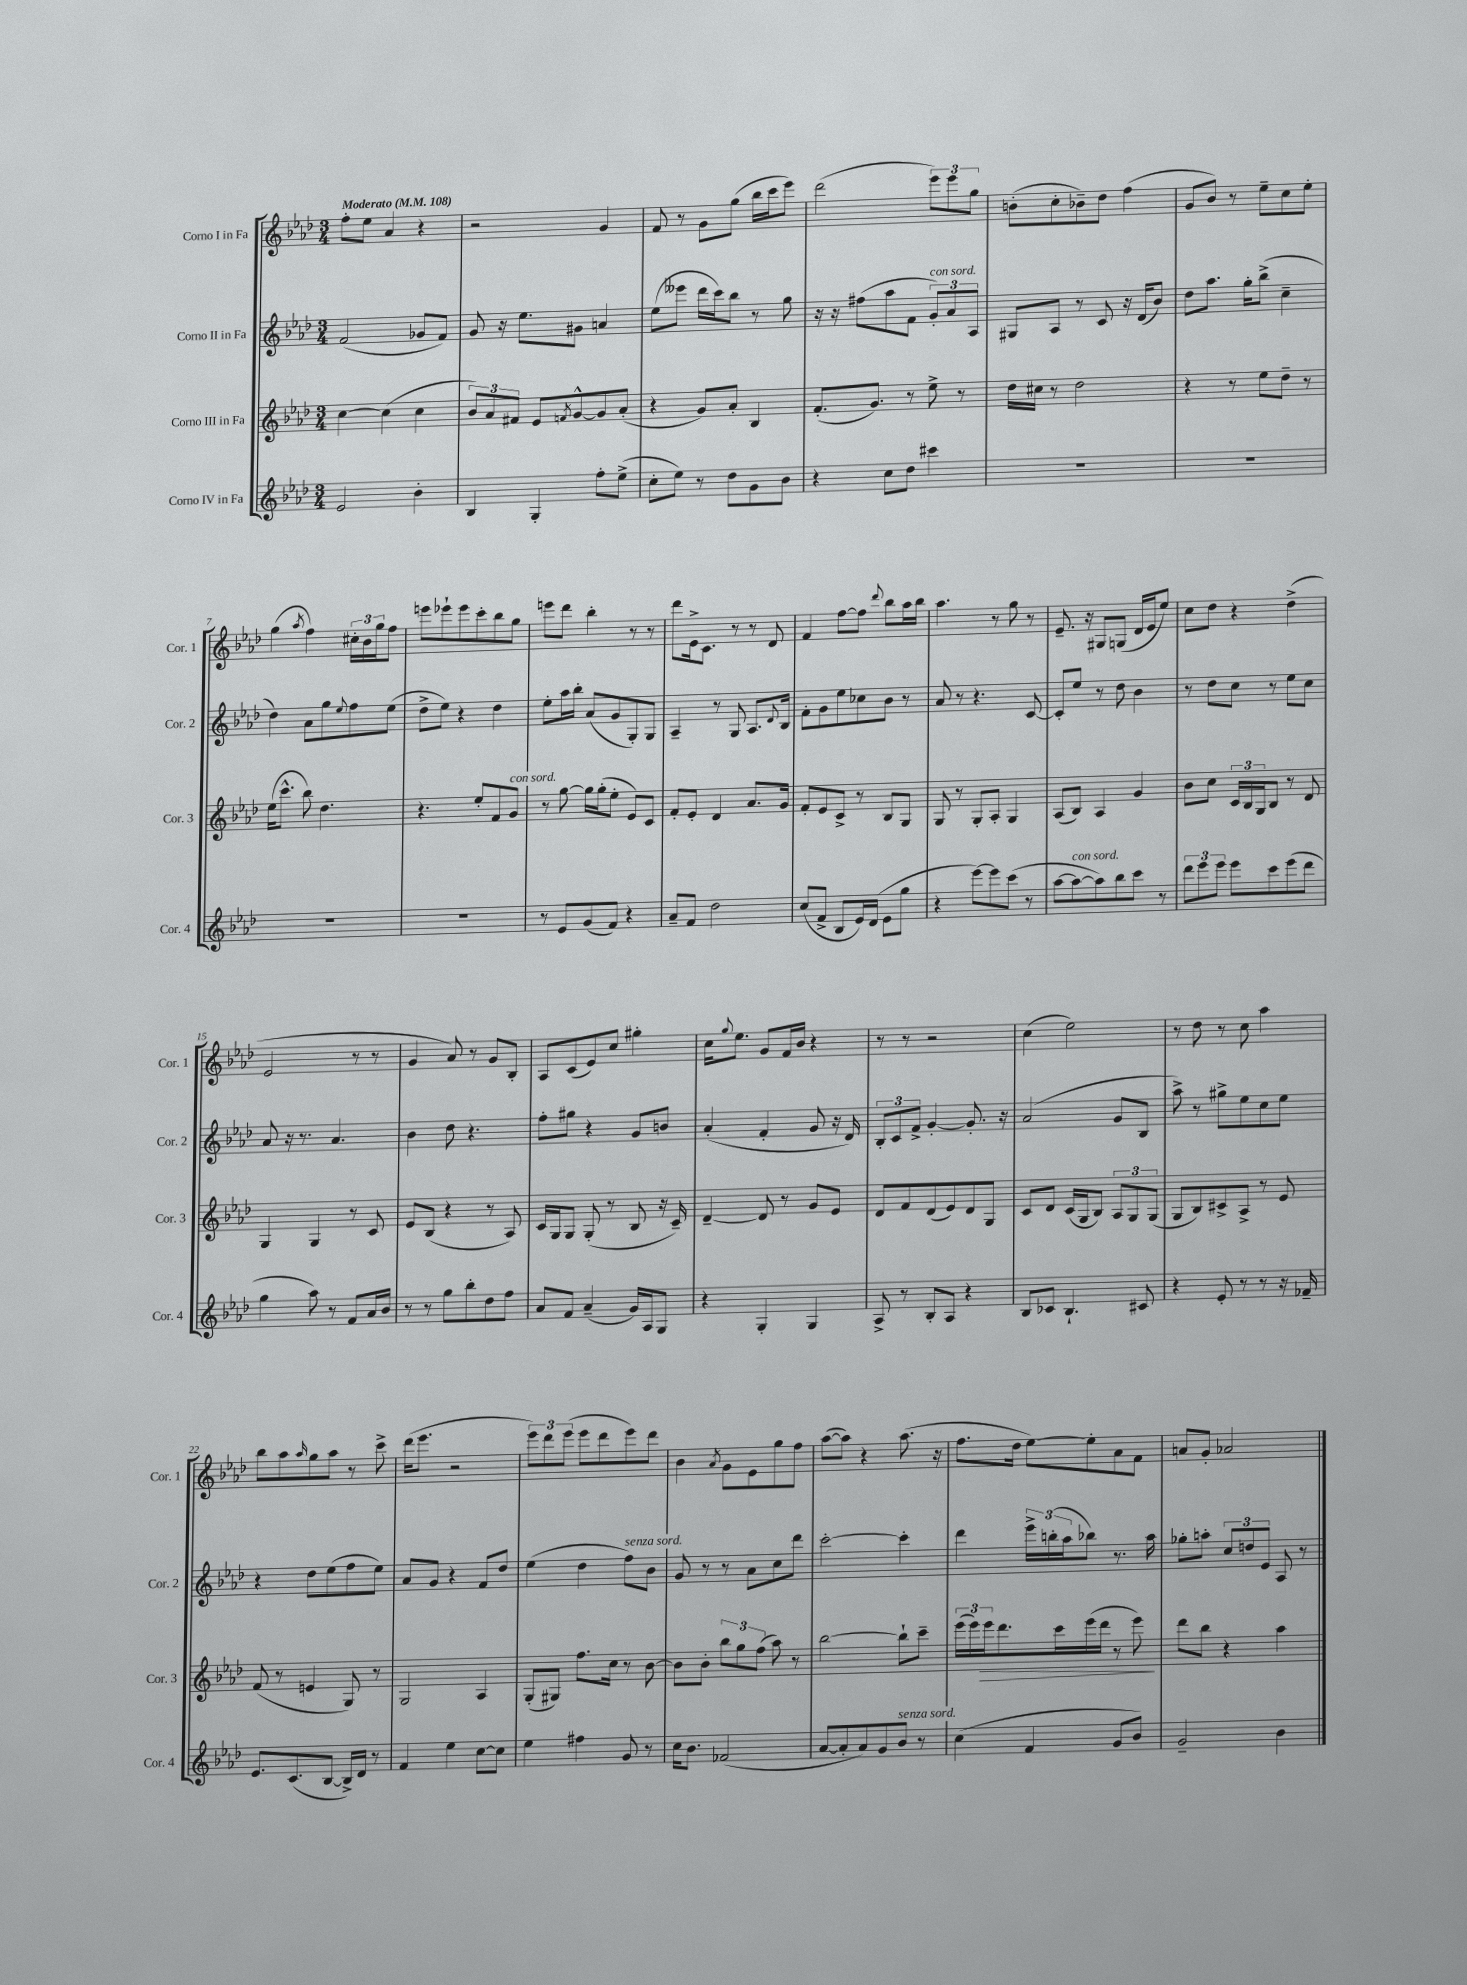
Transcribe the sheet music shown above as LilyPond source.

<<
\new StaffGroup <<
\new Staff = "s0" \with { instrumentName = "Corno I in Fa" shortInstrumentName = "Cor. 1" } {
    \clef treble \key aes \major \numericTimeSignature \time 3/4 \tempo "Moderato" 4 = 108
    f''8-. ees''8 aes'4 r4 |
    r2 g'4 |
    f'8 r8 g'8 g''8( bes''16 c'''16 ees'''8) |
    des'''2( \tuplet 3/2 { ees'''8) ees'''8 g''8 } |
    b'8-.( c''8-. bes'8--) des''8 f''4( |
    g'8 bes'8) r8 ees''8-- c''8 ees''8-. |
    g''4( \acciaccatura { aes''8 } f''4) \tuplet 3/2 { cis''16-. bes'16 g''16 } f''8 |
    e'''8 ees'''8-! ees'''8 c'''8-. bes''8 g''8 |
    e'''8 des'''8 bes''4-. r8 r8 |
    des'''8 ees'16-> c'8. r8 r8 des'8 |
    f'4 f''8~ f''8 \appoggiatura { des'''8 } bes''8 aes''16 bes''16 |
    aes''4. r8 g''8 r8 |
    ees'8.-- r16 gis8 g8( des'16 ees'16 ees''8) |
    c''8 des''8 r4 des''4->( |
    ees'2 r8 r8 |
    g'4 aes'8) r8 g'8 bes8-. |
    aes8 c'8( ees'8) c''8 gis''4-. |
    c''16 \appoggiatura { g''8 } ees''8. g'8 f'16 bes'16 r4 |
    r8 r8 r2 |
    c''4( ees''2) |
    r8 des''8 r8 c''8 aes''4 |
    bes''8 aes''8 \grace { aes''16 } g''8 aes''8 r8 c'''8-> |
    des'''16( ees'''8. r2 |
    \tuplet 3/2 { ees'''8) des'''8 ees'''8( } ees'''8 des'''8 ees'''8) des'''8 |
    bes'4 \acciaccatura { aes'8 } g'8 ees'8 g''8 f''8 |
    aes''8~( aes''8) r4 aes''8.( r16 |
    f''8. des''16 ees''8~) ees''8-. aes'8 f'8 |
    a'8 g'8-. aes'2 \bar "|." |
}
\new Staff = "s1" \with { instrumentName = "Corno II in Fa" shortInstrumentName = "Cor. 2" } {
    \clef treble \key aes \major \numericTimeSignature \time 3/4
    f'2( ges'8 f'8) |
    g'8 r16 ees''8. gis'8 a'4 |
    ees''8( eeses'''8 des'''16 c'''16) bes''8 r8 g''8 |
    r16 r16 fis''8( aes''8 f'8 \tuplet 3/2 { g'8-.^\markup { \italic "con sord." }) aes'8 aes8 } |
    gis8 aes8 r8 c'8 r16 des'16( bes'8) |
    des''8 aes''8. g''16-. bes''8->( c''4-- |
    des''4) aes'8 g''8 \appoggiatura { ees''8 } f''8 ees''8( |
    des''8-> ees''8) r4 des''4 |
    ees''8-. aes''16 bes''16-. aes'8( g'8 g8-.) g8 |
    aes4-- r8 g8 aes8. \appoggiatura { des'8 } bes16 |
    f'8-. g'8 ees''8 ces''8 bes'8 r8 |
    aes'8 r8 r4. c'8~ |
    c'8-. ees''8 r8 des''8 bes'4 |
    r8 des''8 c''8 r8 ees''8 c''8 |
    aes'8 r16 r8. aes'4. |
    bes'4 des''8 r4. |
    f''8-. gis''8 r4 g'8 b'8 |
    aes'4-.( f'4-. g'8 r16 des'16) |
    \tuplet 3/2 { bes8-. c'8 f'8-> } g'4~-. g'8.-. r16 |
    aes'2( g'8 bes8 |
    aes''8->) r8 gis''8-> ees''8 c''8 ees''8 |
    r4 des''8 ees''8( f''8 ees''8) |
    aes'8 g'8 r4 f'8 des''8 |
    ees''4( des''4 f''8^\markup { \italic "senza sord." }) bes'8 |
    g'8 r8 r8 aes'8 c''8 des'''8 |
    c'''2~-. c'''4-. |
    des'''4 \tuplet 3/2 { ees'''16-> b''16-.( aes''16 } bes''8) r8. aes''16 |
    ges''8-. a''8-. \tuplet 3/2 { c''8 d''8 ees'8 } aes8 r8 \bar "|." |
}
\new Staff = "s2" \with { instrumentName = "Corno III in Fa" shortInstrumentName = "Cor. 3" } {
    \clef treble \key aes \major \numericTimeSignature \time 3/4
    c''4~ c''4( c''4 |
    \tuplet 3/2 { bes'8) aes'8 fis'8 } ees'8 \acciaccatura { f'8 } g'8~-^ g'8 aes'8-.( |
    r4 g'8) aes'8-. bes4 |
    f'8.-.( g'8.) r8 ees''8-> r8 |
    des''16 cis''16 r8 des''2 |
    r4 r8 ees''8 des''8-- r8 |
    ees''16( c'''8.-^ bes''8) des''4. |
    r4. ees''8-. f'8 g'8^\markup { \italic "con sord." } |
    r8 g''8~ g''16 g''16-.( ees''8-. ees'8) c'8 |
    f'8-. ees'8-. des'4 aes'8. g'16 |
    f'8-. ees'8 c'8-> r8 bes8 g8 |
    g8 r8 g8-. aes8-. g4 |
    aes8( bes8) aes4 g'4 |
    bes'8 c''8 \tuplet 3/2 { c'16 bes16 g16 } bes8 r8 des'8 |
    g4 g4 r8 c'8 |
    ees'8 bes8( r4 r8 aes8) |
    c'16 g16 g8 g8-.( r8 bes8 r16 c'16--) |
    des'4~-- des'8 r8 g'8 ees'8 |
    des'8 f'8 des'8( ees'8) des'8 g8 |
    c'8 des'8 c'16( g16 bes8) \tuplet 3/2 { aes8 g8 g8( } |
    g8 bes8) cis'8-> aes8-> r8 ees'8 |
    f'8( r8 e'4 g8) r8 |
    g2 aes4 |
    g8-.( gis8) f''8. c''16 r8 bes'8~ |
    bes'8 bes'8-. \tuplet 3/2 { bes''8 g''8 f''8( } aes''8) r8 |
    bes''2~ bes''8-! c'''8-- |
    \tuplet 3/2 { ees'''16( ees'''16) ees'''16\> } des'''8. c'''16 ees'''16( des'''16 r8 ees'''8\!) |
    des'''8 bes''8 r4 aes''4 \bar "|." |
}
\new Staff = "s3" \with { instrumentName = "Corno IV in Fa" shortInstrumentName = "Cor. 4" } {
    \clef treble \key aes \major \numericTimeSignature \time 3/4
    ees'2 bes'4-. |
    bes4 g4-. f''8-. ees''8->( |
    c''8-. ees''8) r8 des''8 g'8 bes'8 |
    r4 c''8 des''8 cis'''4 |
    R2. |
    R2. |
    R2. |
    R2. |
    r8 ees'8 g'8( f'8) r4 |
    aes'8-- f'8 des''2 |
    c''8( f'8-> bes8 ees'16) des'16( ees'8 g''8 |
    r4 ees'''8~) ees'''8 c'''8( r8 |
    aes''8~ aes''8~^\markup { \italic "con sord." } aes''8) bes''8 c'''8 r8 |
    \tuplet 3/2 { des'''8 ees'''8 ees'''8 } ees'''8 c'''8 ees'''8( des'''8 |
    g''4 aes''8) r8 f'8 aes'16 bes'16 |
    r8 r8 g''8 bes''8-. des''8 f''8 |
    aes'8 f'8 aes'4--( g'16) aes16 g8 |
    r4 g4-. g4 |
    aes8-> r8 bes8-. aes8 r4 |
    bes8 ces'8 bes4.-! cis'8 |
    r4 ees'8-. r8 r8 r16 fes'16-- |
    ees'8. c'8.( bes8~ bes16->) des'16 r8 |
    f'4 ees''4 c''8~ c''8 |
    ees''4 fis''4 g'8 r8 |
    c''16 bes'8. fes'2( |
    aes'8~ aes'8-. aes'8) g'8 bes'8^\markup { \italic "senza sord." } r8 |
    c''4( f'4 g'8 bes'8) |
    g'2-- bes'4 \bar "|." |
}
>>
>>
